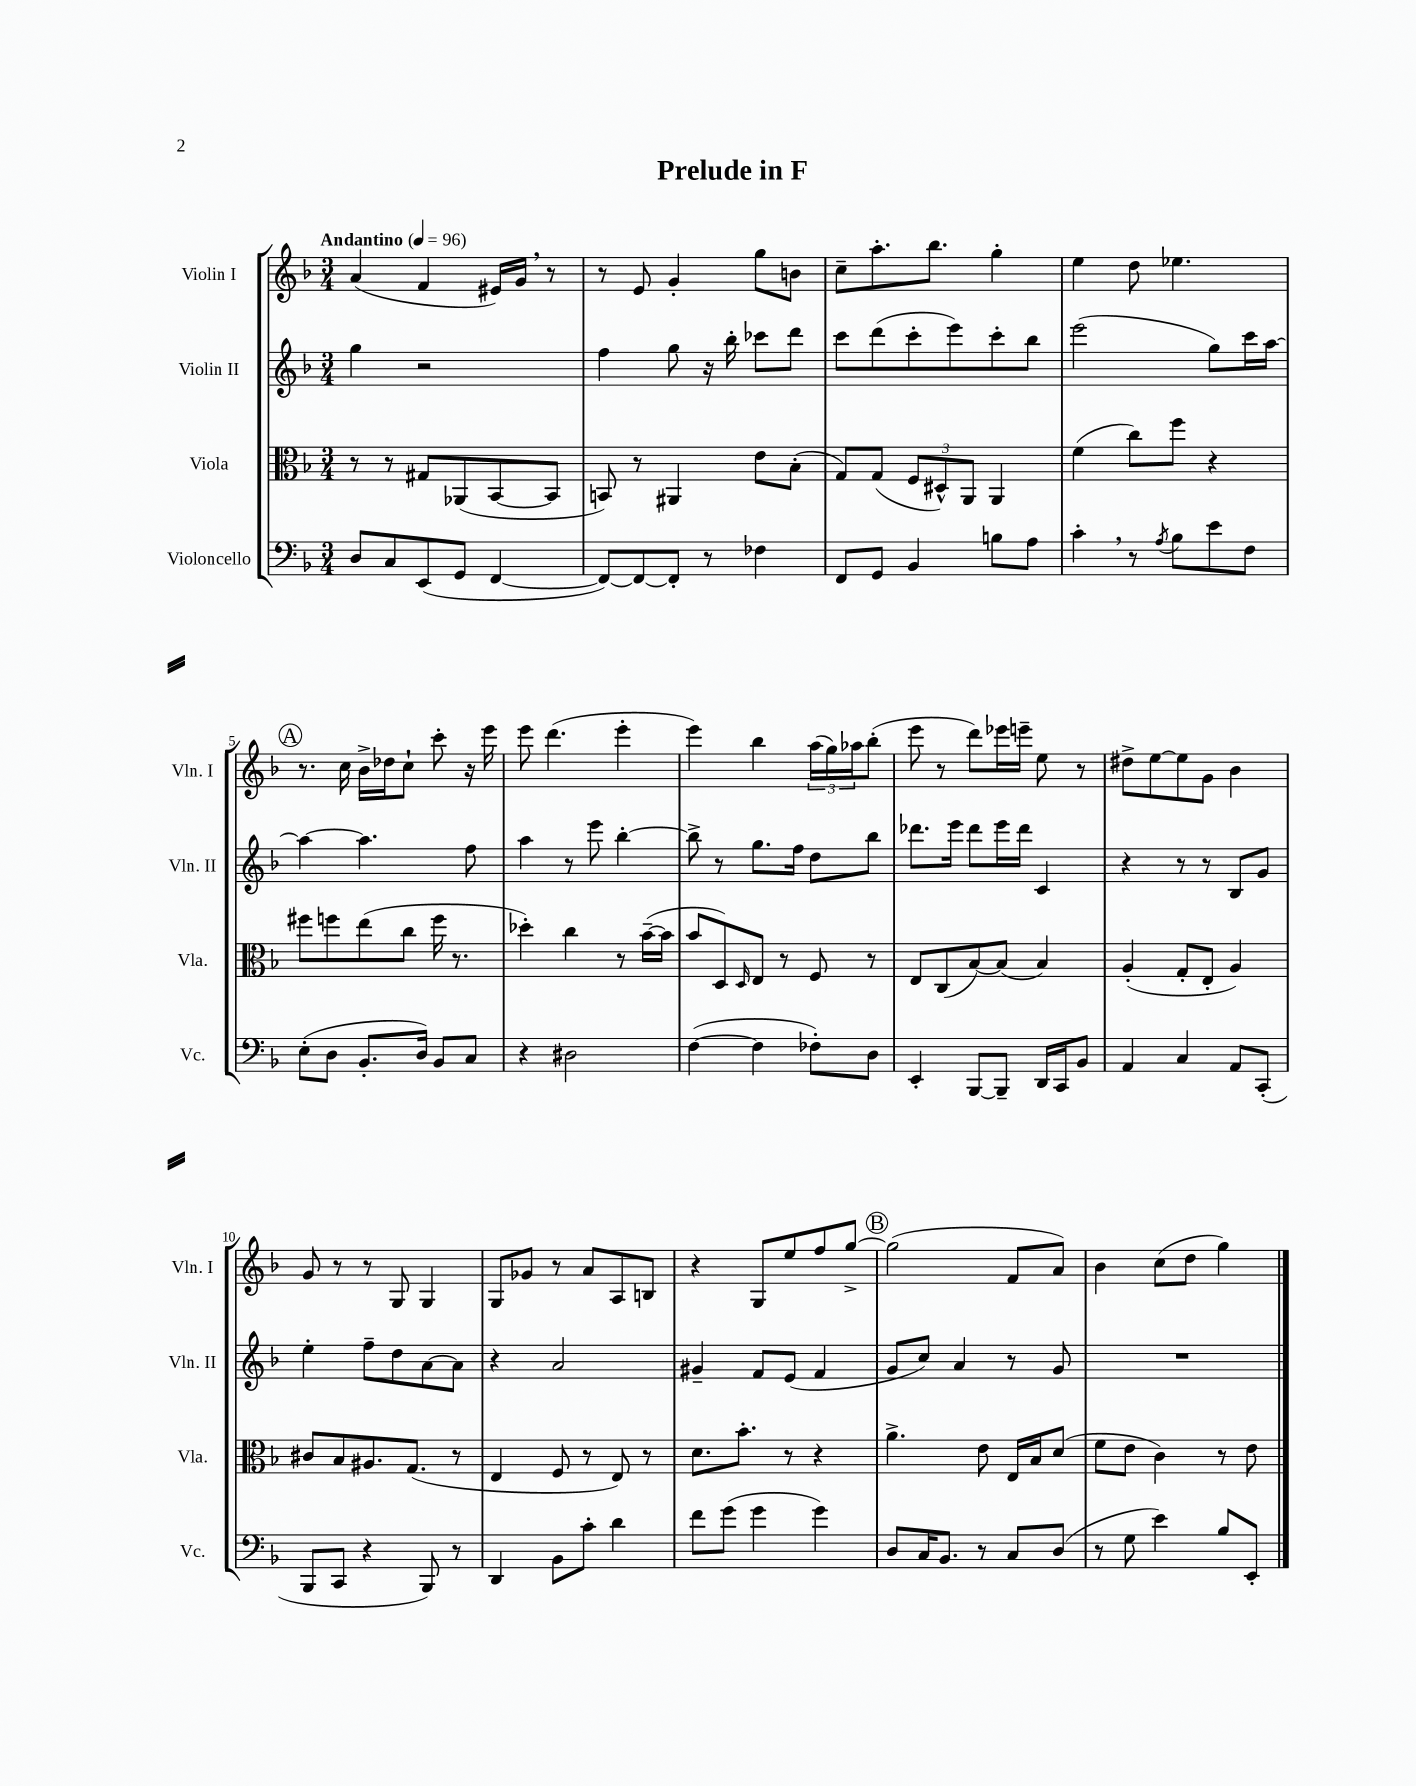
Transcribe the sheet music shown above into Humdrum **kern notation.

**kern	**kern	**kern	**kern
*staff4	*staff3	*staff2	*staff1
*clefF4	*clefC3	*clefG2	*clefG2
*k[b-]	*k[b-]	*k[b-]	*k[b-]
*M3/4	*M3/4	*M3/4	*M3/4
*MM96	*MM96	*MM96	*MM96
8D/L	8r	4gg\	(4a/
8C/	8r	.	.
(8EE/	8G#/L	2r	4f/
8GG/J	(8AA-/	.	.
[4FF/	[8BB-/	.	16e#/LL)
.	.	.	16g/JJ
.	8BB-/]J	.	8r
=	=	=	=
8FF/_L)	8BB/)	4ff\	8r
8FF/_	8r	.	8e/
8FF'/]J	4AA#/	8gg\	4g'/
8r	.	16r	.
.	.	16bb-'\	.
4F-\	8e\L	8ccc-\L	8gg\L
.	(8B-'\J	8ddd\J	8b\J
=	=	=	=
8FF/L	8G/L)	8ccc\L	8cc~\L
8GG/J	(8G/J	(8ddd\	8.aa'\
4BB-/	12F/L	8ccc'\	.
.	.	.	8.bb-\J
.	12D#^^/)	.	.
.	.	8eee\)	.
.	12AA/J	.	.
8B\L	4AA/	8ccc'\	4gg'\
8A\J	.	8bb-\J	.
=	=	=	=
4c'\	(4f\	(2eee\	4ee\
8r	8cc\L)	.	8dd\
8qA/	.	.	.
8B-\L	8ff\J	.	4.ee-\
8e\	4r	8gg\L)	.
8F\J	.	16ccc\L	.
.	.	[16aa\JJ	.
=	=	=	=
(8E'\L	8ff#\L	4aa\_	8.r
8D\J	8ff\	.	.
.	.	.	16cc\
8.BB-'/L	(8ee\	4.aa\]	16b-^\LL
.	.	.	16dd-\J
.	8cc\J	.	8cc`\J
16D/Jk)	.	.	.
8BB-/L	16ff\	.	8ccc'\
.	8.r	.	.
8C/J	.	8ff\	16r
.	.	.	16eee\
=	=	=	=
4r	4dd-'\)	4aa\	8eee\
.	.	.	(4.ddd\
2D#\	4cc\	8r	.
.	.	8eee\	.
.	8r	[4bb-'\	4eee'\
.	([16b-~\LL	.	.
.	16b-\]JJ	.	.
=	=	=	=
([4F\	8b-/L	8bb-^\]	4eee\)
.	8D/)	8r	.
.	16qqD/	.	.
4F\]	8E/J	8.gg\L	4bb-\
.	8r	.	.
.	.	16ff\Jk	.
8F-'\L)	8F/	8dd\L	(24aa\LL
.	.	.	24gg\)
.	.	.	24aa-\J
8D\J	8r	8bb-\J	(8bb-'\J
=	=	=	=
4EE'/	8E/L	8.ddd-\L	8eee\
.	(8C/	.	8r
.	.	16eee\Jk	.
[8BBB-/L	[8B-/)	8ddd-\L	8ddd\L)
8BBB-~/]J	(8B-/]J	16eee\L	16eee-\L
.	.	16ddd-\JJ	16eee~\JJ
16DD/LL	4B-/)	4c/	8ee\
16CC/J	.	.	.
8BB-/J	.	.	8r
=	=	=	=
4AA/	(4A'/	4r	8dd#^\L
.	.	.	[8ee\
4C/	8G'/L	8r	8ee\]
.	8E'/J	8r	8g\J
8AA/L	4A/)	8B-/L	4b-\
(8CC'/J	.	8g/J	.
=	=	=	=
8BBB-/L	8c#/L	4ee'\	8g/
8CC/J	8B-/	.	8r
4r	8.A#/	8ff~\L	8r
.	.	8dd\	8G/
.	(8.G/J	.	.
8BBB-/)	.	[8a\	4G/
8r	8r	8a\]J	.
=	=	=	=
4DD/	4E/	4r	8G/L
.	.	.	8g-/J
8BB-\L	8F/	2a/	8r
8c'\J	8r	.	8a/L
4d\	8E/)	.	8A/
.	8r	.	8B/J
=	=	=	=
8f\L	8.d\L	4g#~/	4r
(8g\J	.	.	.
.	8.b-'\J	.	.
4g\	.	8f/L	8G/L
.	8r	(8e/J	8ee/
4g\)	4r	4f/	8ff/
.	.	.	[8gg^/J
=	=	=	=
8D/L	4.a^\	8g/L	(2gg\]
16C/K	.	8cc/J)	.
8.BB-/J	.	.	.
.	.	4a/	.
8r	8e\	.	.
8C/L	16E/LL	8r	8f/L
.	16B-/J	.	.
(8D/J	(8d/J	8g/	8a/J)
=	=	=	=
8r	8f\L	2.r	4b-\
8G\	8e\J	.	.
4e\)	4c\)	.	(8cc\L
.	.	.	8dd\J
8B-/L	8r	.	4gg\)
8EE'/J	8e\	.	.
==	==	==	==
*-	*-	*-	*-
